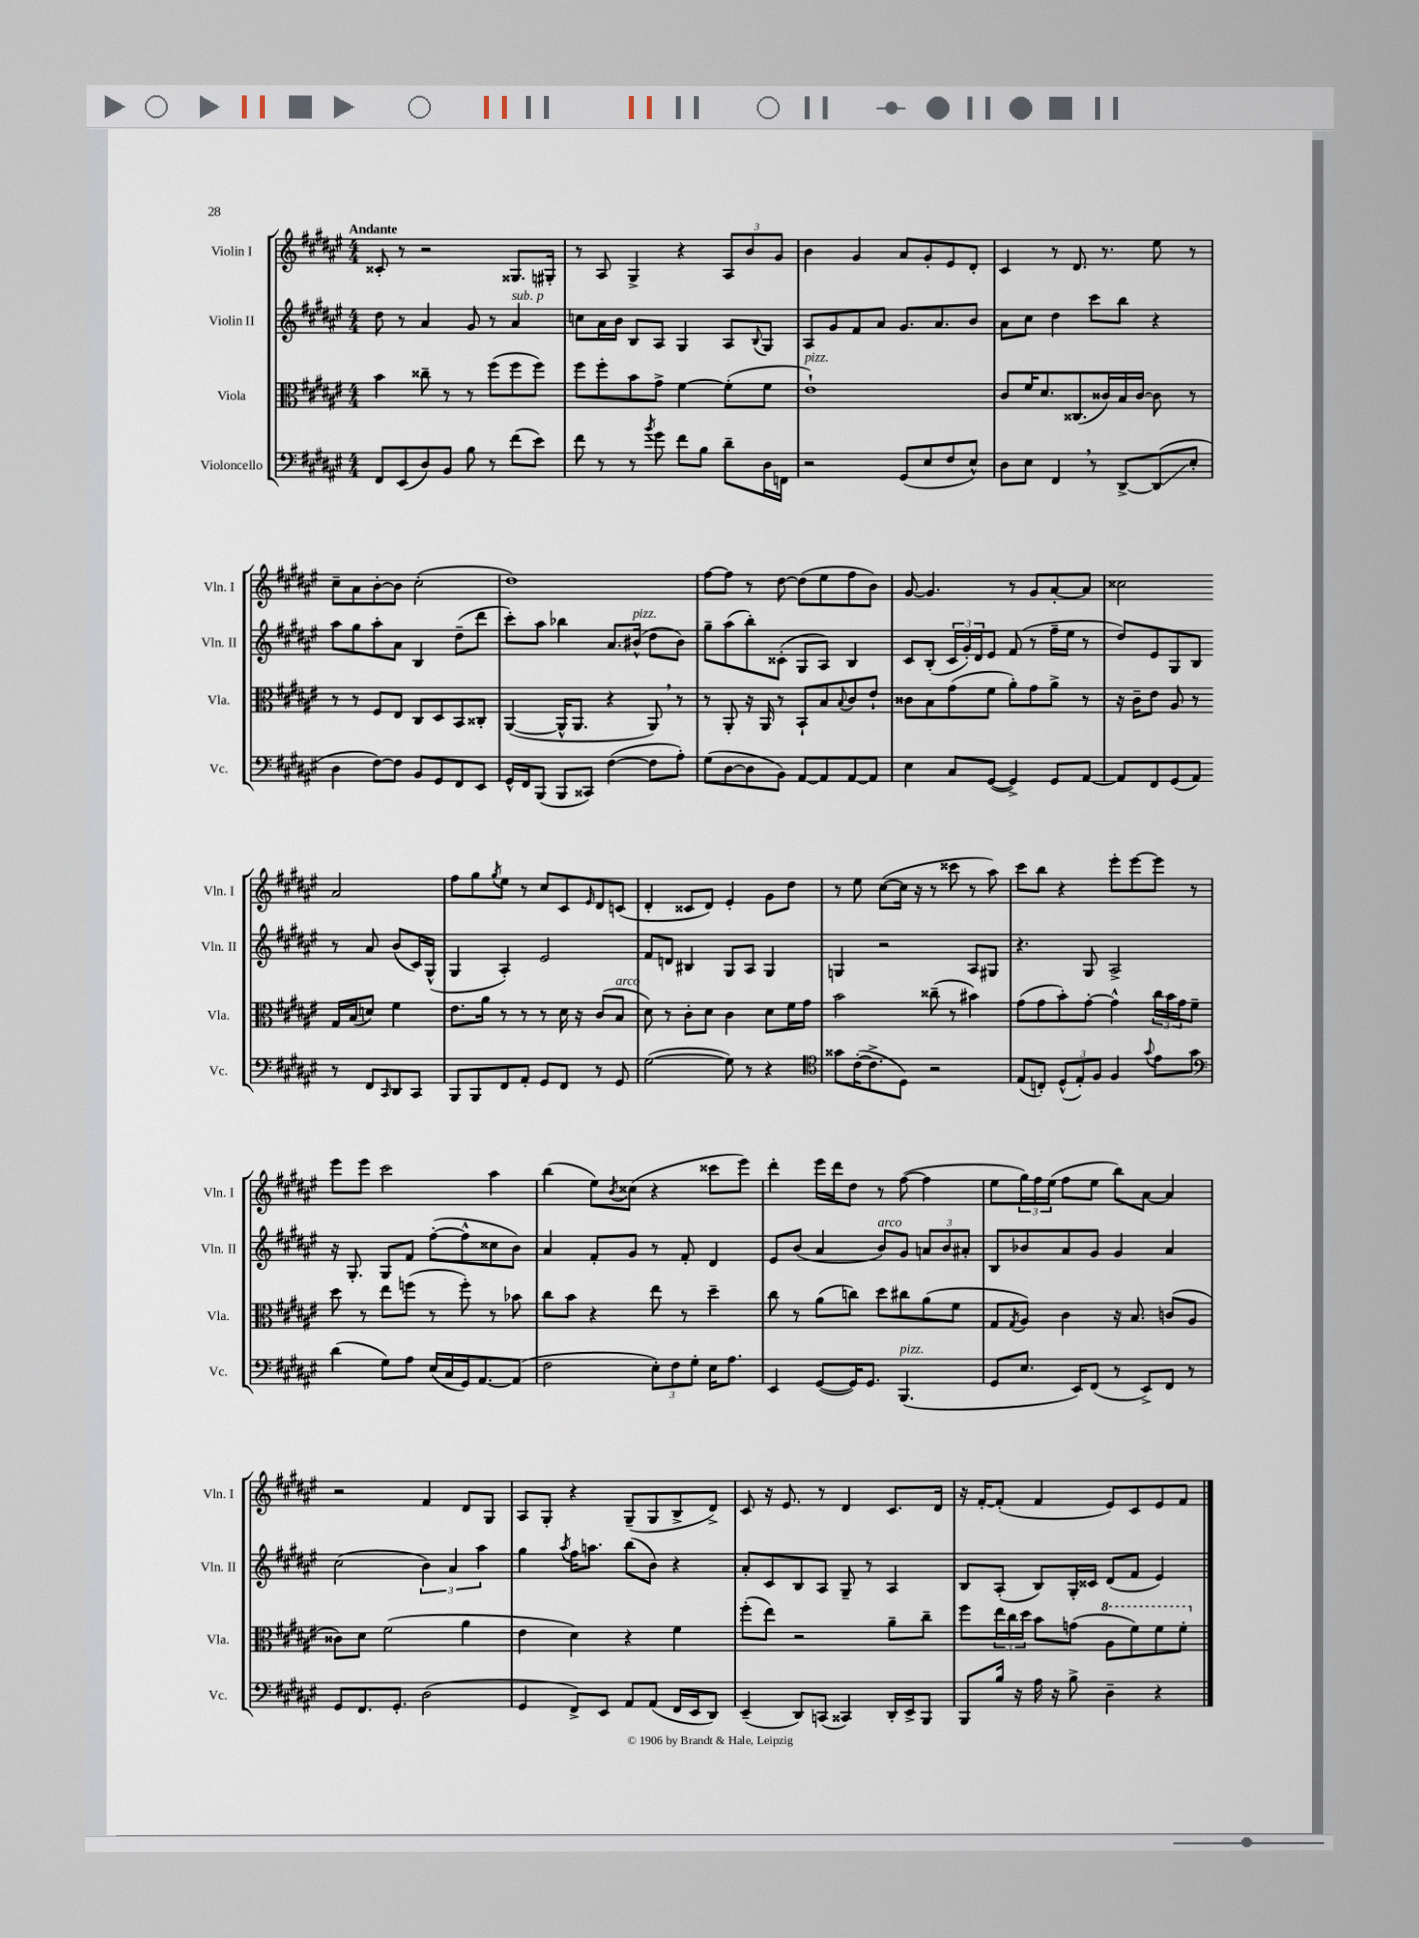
<<
\new StaffGroup <<
\new Staff = "s0" \with { instrumentName = "Violin I" shortInstrumentName = "Vln. I" } {
    \clef treble \key fis \major \numericTimeSignature \time 4/4 \tempo "Andante"
    cisis'8-. r8 r2 gisis8. gis16-. |
    r8 ais8 gis4-> r4 \tuplet 3/2 { ais8 b'8 gis'8 } |
    b'4 gis'4 ais'8 gis'8-. eis'8 dis'8-. |
    cis'4 r8 dis'8. r8. eis''8 r8 |
    cis''8-- ais'8 b'8~-. b'8 cis''2-.( |
    dis''1) |
    fis''8~ fis''8 r8 dis''8~ dis''8( eis''8 fis''8 b'8) |
    gis'8~ gis'4. r8 gis'8 ais'8~-. ais'8 |
    cisis''2 ais'2 |
    fis''8 gis''8 \acciaccatura { gis''8 } eis''8 r8 cis''8 cis'8 \grace { eis'16 } dis'8 c'8( |
    dis'4-. cisis'8 dis'8) eis'4-. gis'8 dis''8 |
    r8 eis''8 cis''8~( cis''16 r16 r8 cisis'''8 r8 ais''8) |
    cis'''8 b''8 r4 eis'''8-. eis'''8~ eis'''8 r8 |
    eis'''8 eis'''8 cis'''2 ais''4 |
    b''4( eis''8) \acciaccatura { b'8 } cisis''8( r4 cisis'''8 eis'''8) |
    dis'''4-. eis'''16 dis'''16 dis''8 r8 fis''8~( fis''4 |
    eis''8 \tuplet 3/2 { gis''16) fis''16 eis''16( } fis''8 eis''8 b''8) ais'8~ ais'4 |
    r2 fis'4 dis'8 gis8 |
    ais8 gis8-. r4 gis8--( gis8 b8-> dis'8->) |
    cis'8 r16 eis'8. r8 dis'4 cis'8. dis'16 |
    r16 fis'16~-. fis'8-.( fis'4 eis'8) cis'8 eis'8 fis'8 \bar "|." |
}
\new Staff = "s1" \with { instrumentName = "Violin II" shortInstrumentName = "Vln. II" } {
    \clef treble \key fis \major \numericTimeSignature \time 4/4
    dis''8 r8 ais'4 gis'8 r8 ais'4^\markup { \italic "sub. p" } |
    c''8 ais'16 b'16 b8 ais8 gis4 ais8 \appoggiatura { b8 } gis8 |
    ais8 gis'8 fis'8 ais'8 gis'8. ais'8. b'8 |
    ais'8 cis''8 dis''4 cis'''8 b''8 r4 |
    ais''8 gis''8 ais''8-. ais'8 b4 dis''8--( dis'''8 |
    cis'''8-.) ais''8 bes''4 ais'8. bis'16-^^\markup { \italic "pizz." }( dis''8 bis'8) |
    gis''8-- ais''8( b''8-.) cisis'8-.( gis8 ais8) b4 |
    cis'8 b8-.( \tuplet 3/2 { cis'16 gis'16-.) dis'16 } eis'8 fis'8( r8 fis''16-- eis''16 r8 |
    dis''8) eis'8 gis8 b8 r8 ais'8 b'8( cis'16) gis16-^( |
    gis4 ais4-.) eis'2 |
    fis'8 d'8 bis4 gis8 ais8 gis4 |
    g4 r2 ais8 gis8 |
    r4. gis8 ais2-> |
    r16 gis8.-. gis8 fis'8 fis''8~-.( fis''8-^ cisis''8 b'8) |
    ais'4 fis'8-. gis'8 r8 fis'8-. dis'4 |
    eis'8 b'8( ais'4 b'8^\markup { \italic "arco" }) gis'8 \tuplet 3/2 { a'8 b'8 ais'8-. } |
    b8 bes'8 ais'8 gis'8 gis'4 ais'4 |
    cis''2( \tuplet 3/2 { b'4) ais'4 ais''4 } |
    gis''4 \acciaccatura { ais''8 } fis''16 a''8. b''8( b'8) r4 |
    ais'8-. cis'8 b8 ais8 gis8-- r8 ais4 |
    b8 ais8-.( b8) gis16-. cisis'16 dis'8( fis'8 eis'4) \bar "|." |
}
\new Staff = "s2" \with { instrumentName = "Viola" shortInstrumentName = "Vla." } {
    \clef alto \key fis \major \numericTimeSignature \time 4/4
    b'4 cisis''8-- r8 r8 fis''8( fis''8 fis''8) |
    fis''8 fis''8-. b'8 gis'8-> fis'4~ fis'8-.( fis'8 |
    eis'1-!^\markup { \italic "pizz." }) |
    cis'8 fis'16 dis'8. cisis8.( cisis'16) b16 cisis'16~ cisis'8 r8 |
    r8 r8 fis8 eis8 cis8 dis8 b,8 cisis8-. |
    ais,4~( ais,16-^ ais,8. r4 ais,8) \breathe r8 |
    r8 ais,8-. r16 ais,16 r8 b,8-! b8 \appoggiatura { b8 } cis'8 eis'8-! |
    cisis'8 b8 gis'8( fis'8 ais'8-.) gis'8 ais'8-> r8 |
    r16 cis'16-- eis'8 ais8 r8 gis16 b16( d'8) fis'4 |
    eis'8. ais'16 r8 r8 r8 dis'16 r16 cis'8( b8^\markup { \italic "arco" } |
    dis'8) r8 cis'8-. dis'8 cis'4 dis'8 fis'16 gis'16 |
    b'2 cisis''8--( r8 bis'4) |
    gis'8( gis'8 b'8-.) gis'8~-. gis'4-^ \tuplet 3/2 { cis''16 b'16 gis'16 } fis'8-- |
    dis''8 r8 eis''8 f''8( r8 f''8-.) r8 bes'8 |
    cis''8 b'8 r4 eis''8 r8 dis''4-- |
    cis''8 r8 ais'8( c''8) dis''8 cis''8 ais'8( fis'8 |
    gis8 \acciaccatura { gis8 } ais8) cis'4 r16 b8. c'8( ais8 |
    cisis'8) dis'8 fis'2( ais'4 |
    eis'4 dis'4) r4 fis'4 |
    fis''8-.( eis''8) r2 ais'8-- cis''8-- |
    fis''8 \tuplet 3/2 { eis''16 cis''16 dis''16 } b'8 g'8( \ottava #1 ais'8 fis''8) fis''8 fis''8-. \ottava #0 \bar "|." |
}
\new Staff = "s3" \with { instrumentName = "Violoncello" shortInstrumentName = "Vc." } {
    \clef bass \key fis \major \numericTimeSignature \time 4/4
    fis,8 eis,8( dis8) b,8 b8 r8 fis'8( eis'8) |
    fis'8 r8 r8 \acciaccatura { b'8 } gis'8 fis'8 b8 dis'8-- dis16 f,16 |
    r2 gis,8( eis8 fis8 eis8-^) |
    dis8 eis8 fis,4 \breathe r8 dis,8~-> dis,8\glissando( eis8-. |
    dis4 fis8~) fis8 b,8 gis,8 fis,8 eis,8 |
    gis,16-^ fis,16 b,,8( b,,8 cisis,8) fis4~( fis8 ais8-.) |
    gis8( dis8~ dis8 b,8) ais,8~ ais,8 ais,8~ ais,8 |
    eis4 cis8 gis,8~( gis,4->) gis,8 ais,8~ |
    ais,8 fis,8 gis,8( ais,8) r8 fis,8 \grace { cis,16 } dis,8 cis,8 |
    b,,8 b,,8 fis,8 ais,8-. gis,8 fis,8 r8 gis,8 |
    gis2~( gis8) r8 r4 |
    \clef tenor gisis'8 cis'16~-.( cis'8.-> dis8) r2 |
    eis8( c8-.) \tuplet 3/2 { dis8-^( eis8-.) fis8 } fis4 \appoggiatura { gis'8 } eis'8 gis'8 |
    \clef bass dis'4( gis8) ais8 eis16( cis16 gis,16) ais,8.~ ais,8( |
    fis2 \tuplet 3/2 { eis8-.) fis8 gis8-. } eis16 ais8. |
    eis,4 gis,8~( gis,16) gis,8. b,,4.^\markup { \italic "pizz." }( |
    gis,8 eis8. eis,16) fis,8( r8 eis,8->) fis,8 r8 |
    gis,8 fis,8. gis,8.-. dis2( |
    gis,4 fis,8->) eis,8 ais,8 ais,8( fis,16 eis,16 dis,8) |
    eis,4--( dis,8) c,8( cisis,4) dis,16-. eis,16-> b,,8 |
    b,,8 b16 r16 ais16 r16 b8-> dis4-- r4 \bar "|." |
}
>>
>>
\layout { \context { \Score \remove "Bar_number_engraver" } }
